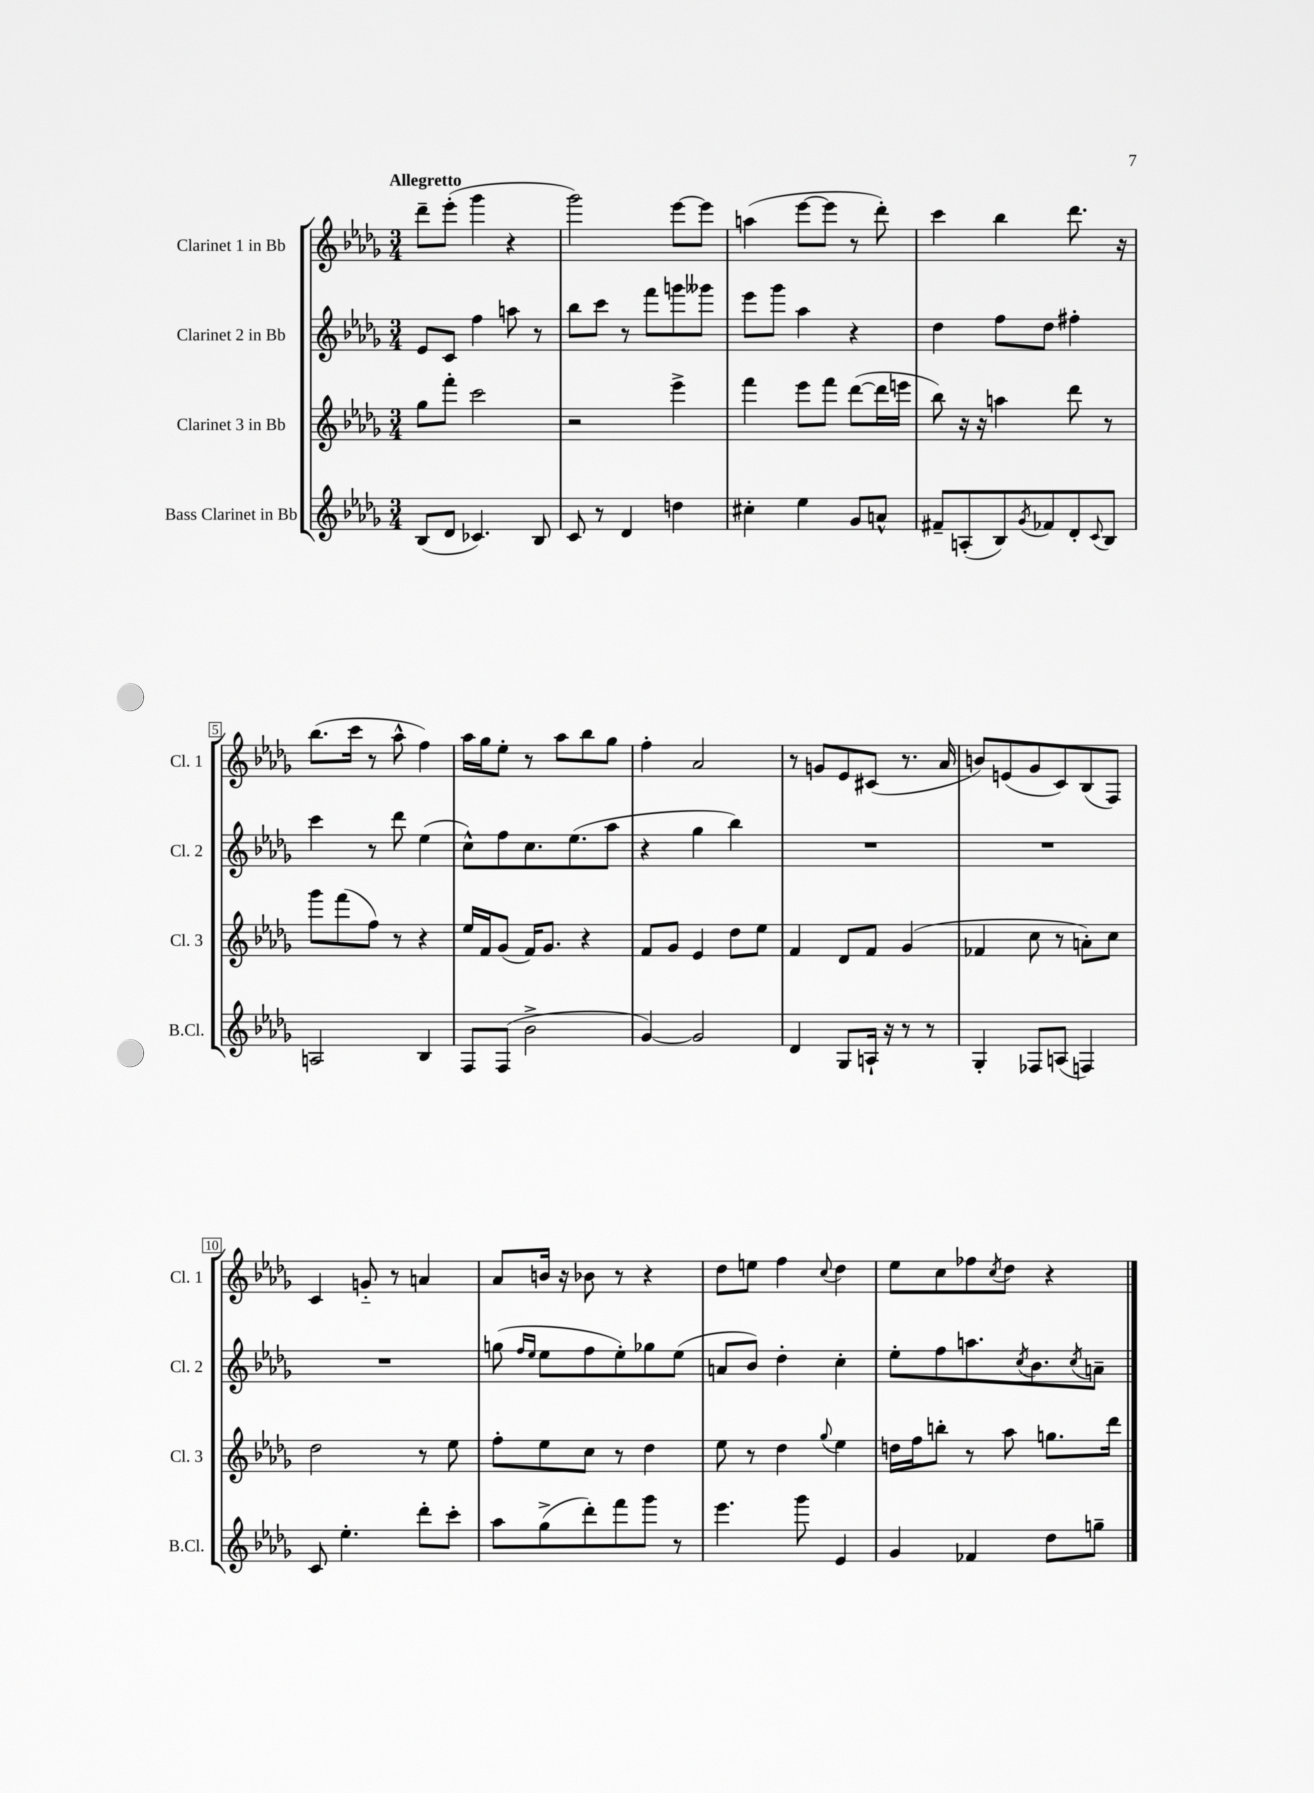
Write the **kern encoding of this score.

**kern	**kern	**kern	**kern
*staff4	*staff3	*staff2	*staff1
*clefG2	*clefG2	*clefG2	*clefG2
*k[b-e-a-d-g-]	*k[b-e-a-d-g-]	*k[b-e-a-d-g-]	*k[b-e-a-d-g-]
*M3/4	*M3/4	*M3/4	*M3/4
(8B-	8gg-	8e-	8ddd-~
8d-	8fff'	8c	(8eee-'
4.c-)	2ccc	4ff	4ggg-
.	.	8aa	4r
8B-	.	8r	.
=	=	=	=
8c	2r	8bb-	2ggg-)
8r	.	8ccc	.
4d-	.	8r	.
.	.	8fff	.
4dd	4eee-^	8ggg	[8eee-
.	.	8ggg--	8eee-]
=	=	=	=
4cc#'	4fff	8eee-	(4aa
.	.	8ggg-	.
4ee-	8eee-	4aa-	[8eee-
.	8fff	.	8eee-]
8g-	([8ddd-	4r	8r
8a^^	16ddd-]	.	8ddd-')
.	16eee	.	.
=	=	=	=
8f#~	8bb-)	4dd-	4ccc
(8A'	16r	.	.
.	16r	.	.
8B-)	4aa	8ff	4bb-
8qg-	.	.	.
8f-	.	8dd-	.
8d-'	8ddd-	4ff#'	8.ddd-
8qqc	.	.	.
8B-	8r	.	.
.	.	.	16r
=	=	=	=
2A	8ggg-	4ccc	(8.bb-
.	(8fff	.	.
.	.	.	16ccc
.	8ff)	8r	8r
.	8r	8ddd-	8aa-^^
4B-	4r	(4ee-	4ff)
=	=	=	=
8F	16ee-	8cc^^)	16aa-
.	16f	.	16gg-
(8F	(8g-	8ff	8ee-'
2b-^	16f)	8.cc	8r
.	8.g-	.	.
.	.	.	8aa-
.	.	(8.ee-	.
.	4r	.	8bb-
.	.	8aa-	8gg-
=	=	=	=
[4g-)	8f	4r	4ff'
.	8g-	.	.
2g-]	4e-	4gg-	2a-
.	8dd-	4bb-)	.
.	8ee-	.	.
=	=	=	=
4d-	4f	2.r	8r
.	.	.	8g
8G-	8d-	.	8e-
16A`	8f	.	(8c#
16r	.	.	.
8r	(4g-	.	8.r
8r	.	.	.
.	.	.	16a-
=	=	=	=
4G-'	4f-	2.r	8b)
.	.	.	(8e
8F-	8cc	.	8g-
(8A	8r	.	8c)
4F)	8a')	.	(8B-
.	8cc	.	8F)
=	=	=	=
8c	2dd-	2.r	4c
4.ee-'	.	.	.
.	.	.	8g'~
.	.	.	8r
8ddd-'	8r	.	4a
8ccc'	8ee-	.	.
=	=	=	=
8aa-	8ff'	(8gg	8a-
.	.	16qqff	.
.	.	16qqee-	.
(8gg-^	8ee-	8ee-	16b
.	.	.	16r
8ddd-')	8cc	8ff	8b-
8fff	8r	8ee-')	8r
8ggg-	4dd-	8gg-	4r
8r	.	(8ee-	.
=	=	=	=
4.eee-	8ee-	8a	8dd-
.	8r	8b-)	8ee
.	4dd-	4dd-'	4ff
8ggg-	.	.	.
.	8qqgg-	.	8qqcc
4e-	4ee-	4cc'	4dd-
=	=	=	=
4g-	16dd	8ee-'	8ee-
.	16ff	.	.
.	8bb'	8ff	8cc
4f-	8r	8.aa	8ff-
.	.	.	8qcc
.	8aa-	.	8dd-
.	.	8qcc	.
.	.	8.b-	.
8dd-	8.gg	.	4r
.	.	8qcc	.
8gg~	.	8a~	.
.	16ddd-	.	.
==	==	==	==
*-	*-	*-	*-
